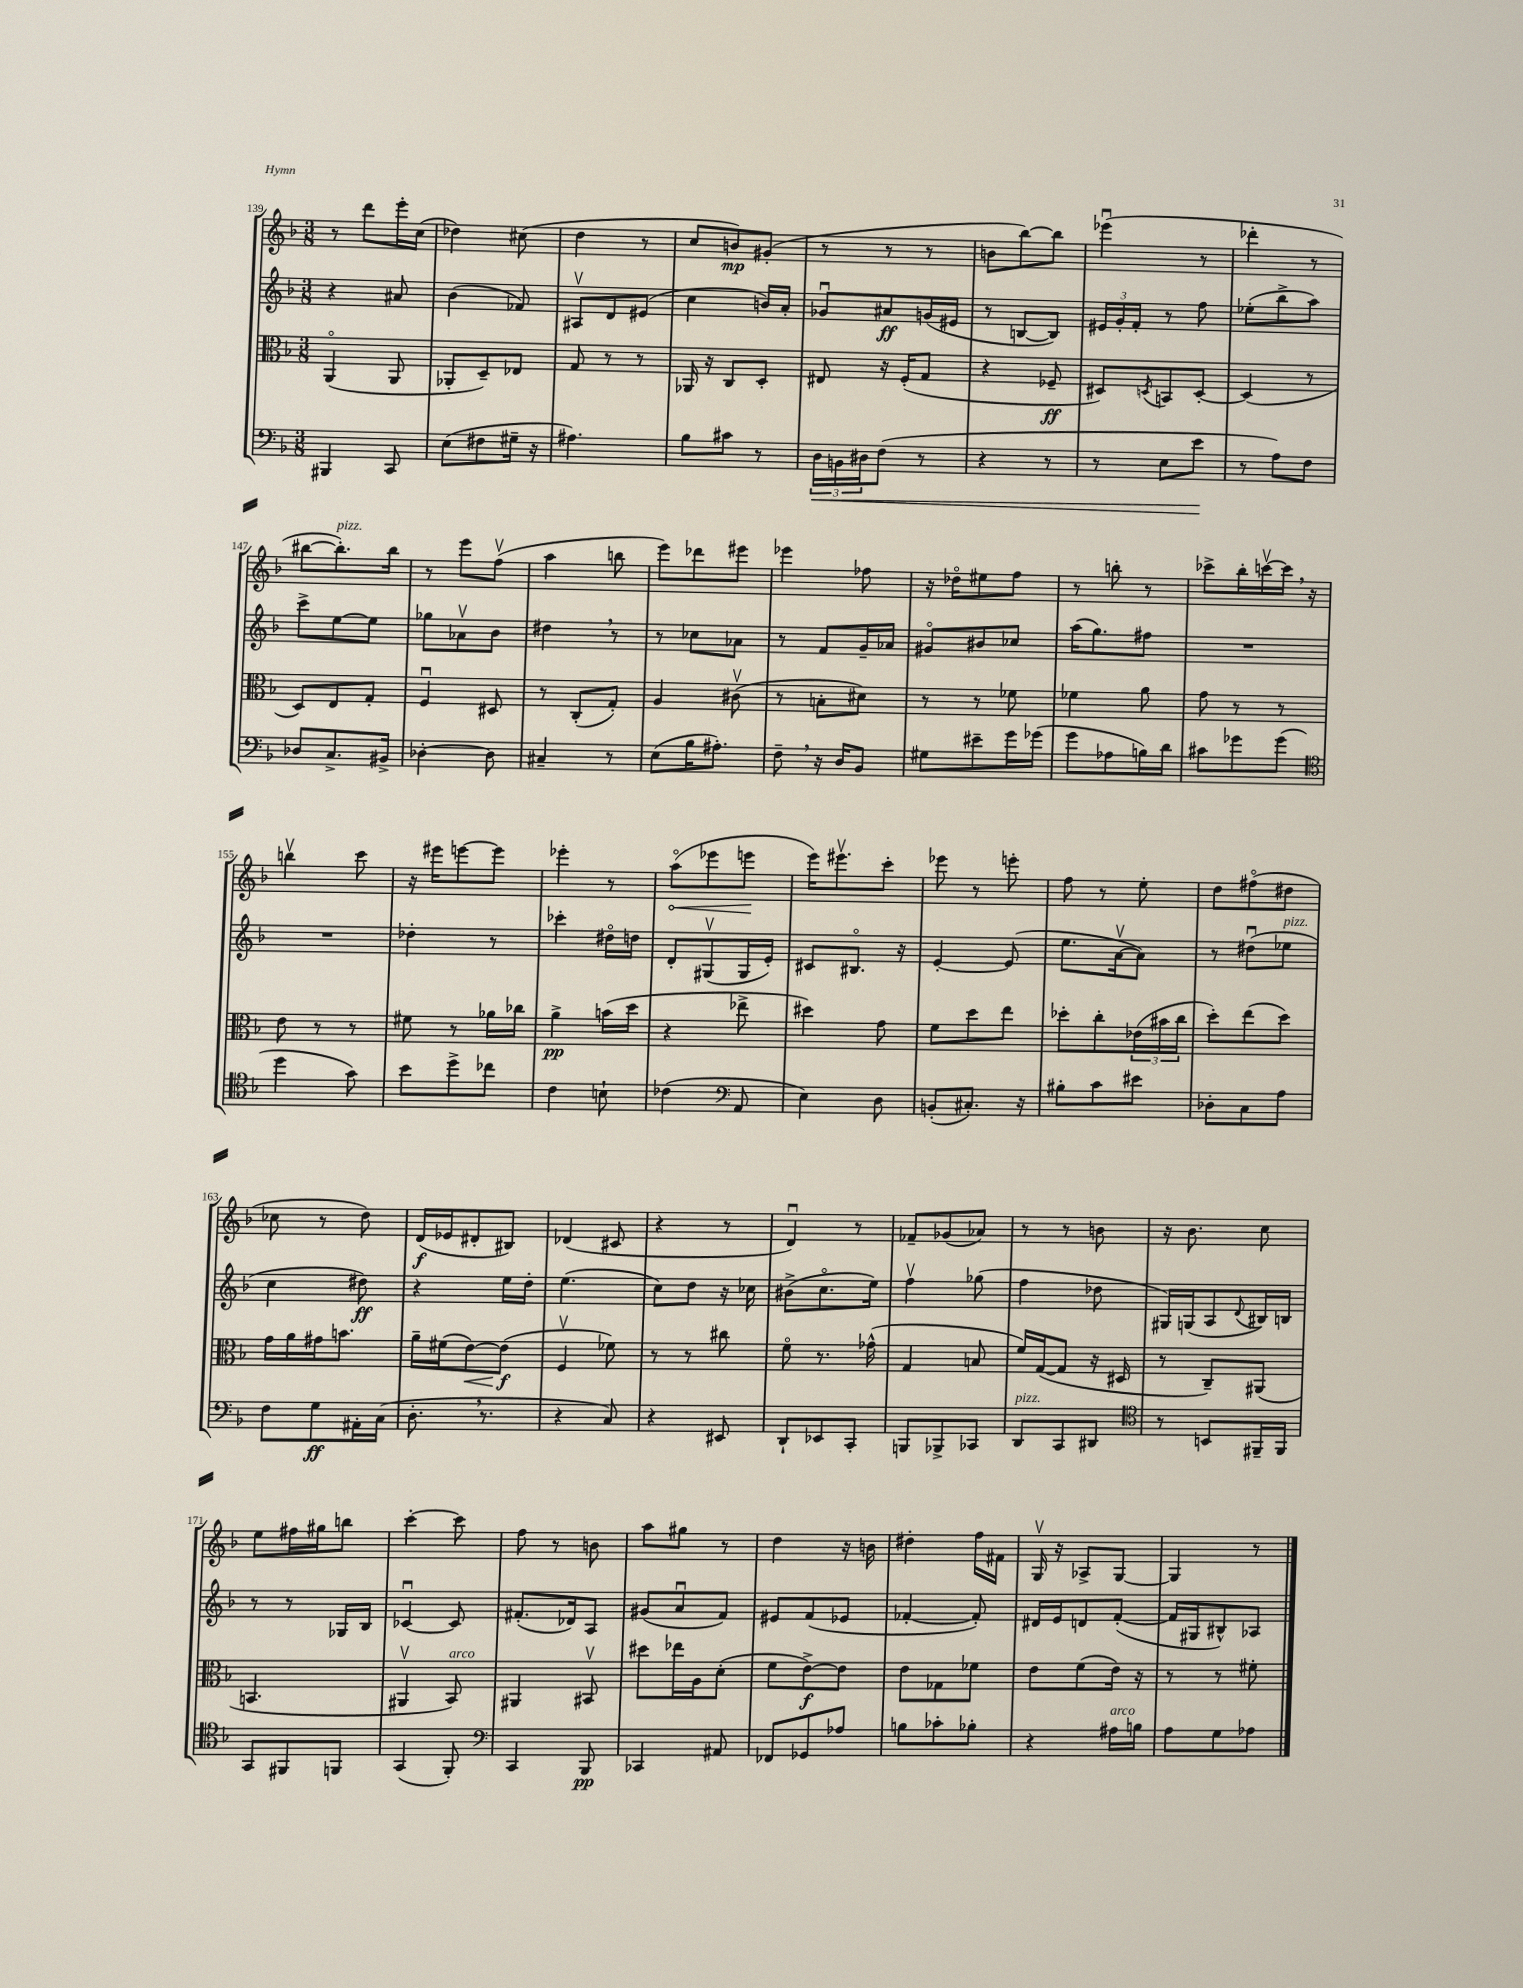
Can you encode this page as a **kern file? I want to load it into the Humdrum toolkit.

**kern	**kern	**kern	**kern
*staff4	*staff3	*staff2	*staff1
*clefF4	*clefC3	*clefG2	*clefG2
*k[b-]	*k[b-]	*k[b-]	*k[b-]
*M3/8	*M3/8	*M3/8	*M3/8
4BBB#	(4AAo	4r	8r
.	.	.	8ddd
8CC	8AA	8a#	16eee'
.	.	.	(16cc
=	=	=	=
(8E	8AA-'	(4b-	4dd-)
8F#	8D~)	.	.
16G#~	8E-	8f-)	(8cc#
16r	.	.	.
=	=	=	=
4.A#)	8G	8A#v	4dd
.	8r	8d	.
.	8r	(8e#	8r
=	=	=	=
8B-	16AA-	4cc	8cc
.	16r	.	.
8c#	8C	.	8b)
8r	8D'	16b)	(8g#'
.	.	16a'	.
=	=	=	=
24D	8E#	8g-u	8r
24BB	.	.	.
24D#	.	.	.
(8F	16r	8a#	8r
.	(16F'	.	.
8r	8G	(16g	8r
.	.	16e#	.
=	=	=	=
4r	4r	8r	8b
.	.	[8B	[8bb-)
8r	8F-~	8B])	8bb-]
=	=	=	=
8r	8D#)	24e#	(4eee-u
.	.	24g'	.
.	.	24f'	.
.	8qD	.	.
8E	8BB	8r	.
8e	[8D'	8ff	8r
=	=	=	=
8r	(4D]	(8ee-'	4ddd-'
8A)	.	8bb-^	.
8F	8r	8aa)	8r
=	=	=	=
8D-	8D)	8ccc^	[8bb#
8.C^	8E	[8ee	8.bb#'])
.	8G'	8ee]	.
16BB#^	.	.	16bb#
=	=	=	=
[4D-'	4Fu	8gg-	8r
.	.	8a-v	8eee
8D-]	8D#	8b-	(8ffv
=	=	=	=
4C#~	8r	4dd#	4aa
.	(8C'	.	.
8r	8G')	8r	8bb
=	=	=	=
(8E	4A	8r	8eee)
16B-	.	8cc-	8ddd-
8.A#')	.	.	.
.	(8c#v	8a-	8eee#
=	=	=	=
8F~	8r	8r	4eee-
16r	8B'	8f	.
16D	.	.	.
8BB-	8d#)	16g~	8ff-
.	.	16a-	.
=	=	=	=
8G#	8r	8g#o	16r
.	.	.	16dd-o
8e#~	8r	8b#	8ee#
16g	8f-	8cc-	8ff
(16g-	.	.	.
=	=	=	=
8g	4f-	(16aa	8r
.	.	8.gg)	.
8A-	.	.	8bb'
16B)	8a	8ff#	8r
16d	.	.	.
=	=	=	=
8c#	8g	4.r	8ccc-^
8g-	8r	.	16bb-'
.	.	.	[16cccv
(8g-	8r	.	16ccc]
.	.	.	16r
=	=	=	=
*clefC4	*	*	*
4dd	8e	4.r	4bbv
.	8r	.	.
8g)	8r	.	8ccc
=	=	=	=
8b-	8f#	4dd-'	16r
.	.	.	16eee#
8dd^	8r	.	[8eee
8cc-	16a-	8r	8eee]
.	16cc-	.	.
=	=	=	=
4c	4a^	4ccc-'	4eee-'
8B`	(16b	16dd#o	8r
.	16dd	16dd	.
=	=	=	=
(4c-	4r	8d'	(8aao
.	.	(8G#v	8eee-
*clefF4	*	*	*
8AA	8ee-^	16G#	8eee
.	.	16e')	.
=	=	=	=
4E)	4dd#)	8c#	16eee)
.	.	.	8.eee#v
.	.	8.B#o	.
8D	8g	.	8ccc'
.	.	16r	.
=	=	=	=
(8BB'	8f	[4e'	8eee-
8.C#')	8dd	.	8r
.	8ee	(8e]	8eee'
16r	.	.	.
=	=	=	=
8B#'	8dd-'	8.ee	8ff
8c	8cc'	.	8r
.	.	[16av	.
8e#	(24e-	8a])	8ee'
.	24b#	.	.
.	24cc	.	.
=	=	=	=
8D-'	8dd')	8r	8dd
8C	(8ee	(8dd#u	(8ff#o
8A	8dd)	8ee-	8dd#
=	=	=	=
8F	16g	4cc	8cc-
.	16a	.	.
8G	16g#	.	8r
.	8.b	.	.
16AA#'	.	8dd#)	8dd)
(16C	.	.	.
=	=	=	=
8.D'	16a~	4r	(16d
.	(16f#	.	16e-
.	[8e)	.	8d#'
8.r	.	.	.
.	(8e]	16ee	8B#)
.	.	16dd'	.
=	=	=	=
4r	4Fv	(4.ee	(4d-
8C)	8f-)	.	8c#
=	=	=	=
4r	8r	8cc)	4r
.	8r	8dd	.
8EE#	8cc#	16r	8r
.	.	16cc-	.
=	=	=	=
8DD`	8fo	(8b#^	4du)
8EE-	8.r	8.cco	.
8CC'	.	.	8r
.	(16g-^^	16ee)	.
=	=	=	=
8BBB	4G	4ffv	8f-~
8BBB-^	.	.	(8g-
8CC-	8B	(8gg-	8a-)
=	=	=	=
8DD	16f)	4ff	8r
.	([16G	.	.
8CC	8G]	.	8r
8DD#	16r	8dd-	8b
.	16D#	.	.
=	=	=	=
*clefC4	*	*	*
8r	8r	16G#)	16r
.	.	(16G	8.b-
8BB	8C~)	8A	.
.	.	8qqd	.
16FF#~	(8AA#	16B#)	8cc
16FF#	.	16B	.
=	=	=	=
8GG	4.BB	8r	8ee
8FF#	.	8r	16ff#
.	.	.	16gg#
8FF	.	16G-	8bb
.	.	16B-	.
=	=	=	=
(4GG	4AA#v	[4c-u	[4ccc'
8FF')	8BB-)	8c-]	8ccc]
=	=	=	=
*clefF4	*	*	*
4CC	4AA#	(8.f#'	8ff
.	.	.	8r
.	.	16d-)	.
8BBB-	8BB#v	8A	8b
=	=	=	=
4CC-	8dd#	(8g#	8aa
.	16ee-	8au	8gg#
.	16A	.	.
8AA#	(8d'	8f)	8r
=	=	=	=
8FF-	8f	8e#	4dd
8GG-	[8e^)	(8f	.
8A-	8e]	8e-	16r
.	.	.	16b
=	=	=	=
8B	8e	[4f-'	4dd#'
8c-'	8G-	.	.
8B-'	8f-	8f-'])	16ff
.	.	.	16f#
=	=	=	=
4r	8e	16d#	16Gv
.	.	16e	16r
.	(8f	8d	8A-^
16A#	16e)	([8f'	[8G
16B	16r	.	.
=	=	=	=
8A	8r	16f]	4G]
.	.	16G#	.
8G	8r	8B#^^)	.
8A-	8f#'	8A-	8r
==	==	==	==
*-	*-	*-	*-
